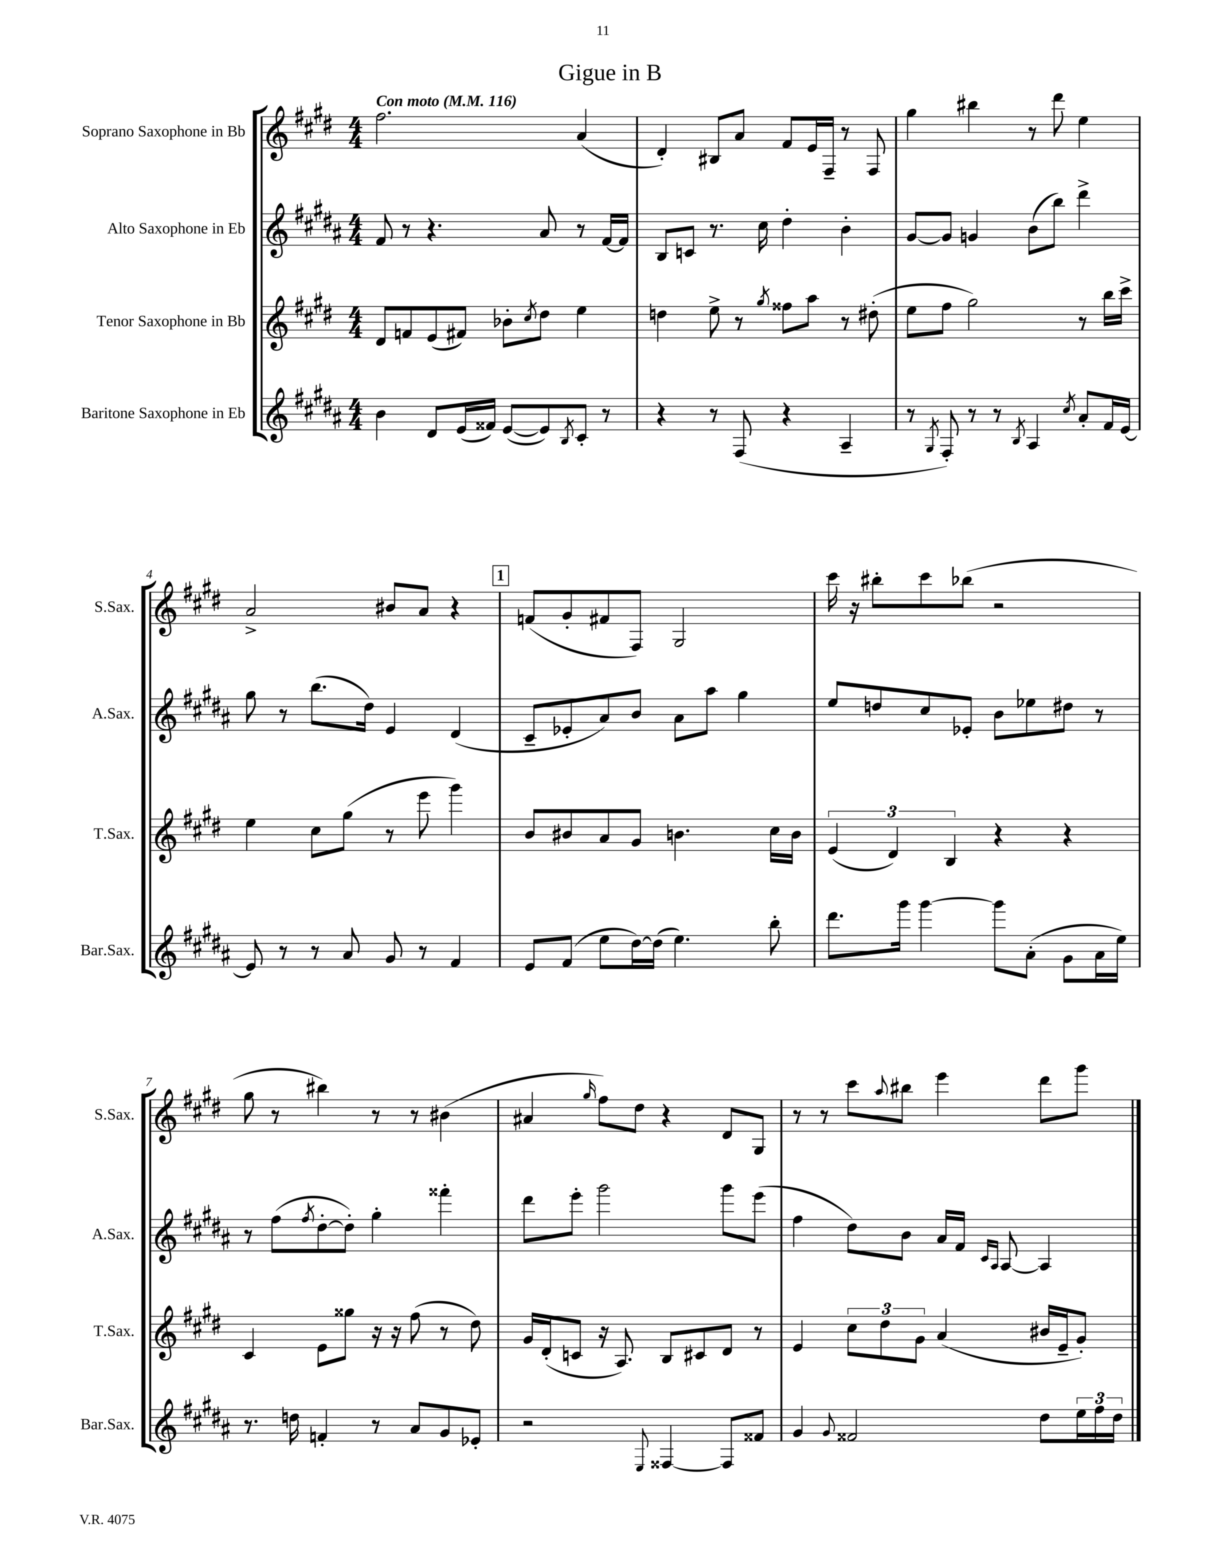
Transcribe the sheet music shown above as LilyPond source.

\header { title = "Gigue in B" }
<<
\new StaffGroup <<
\new Staff = "s0" \with { instrumentName = "Soprano Saxophone in Bb" shortInstrumentName = "S.Sax." } {
    \clef treble \key e \major \numericTimeSignature \time 4/4 \tempo "Con moto" 4 = 116
    fis''2. a'4( |
    dis'4-.) bis8 a'8 fis'8 e'16 fis16-- r8 fis8 |
    gis''4 bis''4 r8 dis'''8 e''4 |
    a'2-> bis'8 a'8 r4 |
    \mark \markup { \box "1" } f'8( gis'8-. fis'8 fis8) gis2 |
    cis'''16 r16 bis''8-. cis'''8 bes''8( r2 |
    gis''8 r8 bis''4) r8 r8 bis'4( |
    ais'4 \grace { gis''16 } fis''8) dis''8 r4 dis'8 gis8 |
    r8 r8 cis'''8 \appoggiatura { a''8 } bis''8 e'''4 dis'''8 gis'''8 \bar "|." |
}
\new Staff = "s1" \with { instrumentName = "Alto Saxophone in Eb" shortInstrumentName = "A.Sax." } {
    \clef treble \key b \major \numericTimeSignature \time 4/4
    fis'8 r8 r4. ais'8 r8 fis'16~ fis'16 |
    b8 c'8 r8. cis''16 dis''4-. b'4-. |
    gis'8~ gis'8 g'4 b'8( b''8) dis'''4-> |
    gis''8 r8 b''8.( dis''16) e'4 dis'4( |
    \mark \markup { \box "1" } cis'8-- ees'8-. ais'8) b'8 ais'8 ais''8 gis''4 |
    e''8 d''8 cis''8 ees'8-. b'8 ees''8 dis''8 r8 |
    r8 fis''8( \acciaccatura { fis''8 } dis''8~-. dis''8-.) gis''4-. fisis'''4-. |
    dis'''8 e'''8-. gis'''2 gis'''8 e'''8( |
    fis''4 dis''8) b'8 ais'16 fis'16 \grace { cis'16 ais16 } ais8~ ais4 \bar "|." |
}
\new Staff = "s2" \with { instrumentName = "Tenor Saxophone in Bb" shortInstrumentName = "T.Sax." } {
    \clef treble \key e \major \numericTimeSignature \time 4/4
    dis'8 f'8 e'8( fis'8) bes'8-. \acciaccatura { cis''8 } dis''8 e''4 |
    d''4 e''8-> r8 \acciaccatura { gis''8 } fisis''8 a''8 r8 dis''8-.( |
    e''8 fis''8 gis''2) r8 b''16 cis'''16-> |
    e''4 cis''8 gis''8( r8 e'''8 gis'''4) |
    \mark \markup { \box "1" } b'8 bis'8 a'8 gis'8 b'4. cis''16 b'16 |
    \tuplet 3/2 { e'4( dis'4) b4 } r4 r4 |
    cis'4 e'8 gisis''8 r16 r16 fis''8( r8 dis''8) |
    gis'16 dis'16-.( c'8 r16 a8.) b8 cis'8 dis'8 r8 |
    e'4 \tuplet 3/2 { cis''8 dis''8 gis'8 } a'4( bis'16 e'16-- gis'8-.) \bar "|." |
}
\new Staff = "s3" \with { instrumentName = "Baritone Saxophone in Eb" shortInstrumentName = "Bar.Sax." } {
    \clef treble \key b \major \numericTimeSignature \time 4/4
    b'4 dis'8 e'16( fisis'16) e'8~( e'8) \acciaccatura { b8 } cis'8-. r8 |
    r4 r8 fis8( r4 ais4-- |
    r8 \acciaccatura { gis8 } fis8-.) r8 r8 \acciaccatura { b8 } ais4 \acciaccatura { cis''8 } ais'8-. fis'16 e'16~ |
    e'8 r8 r8 ais'8 gis'8 r8 fis'4 |
    \mark \markup { \box "1" } e'8 fis'8( e''8 dis''16~) dis''16( e''4.) b''8-. |
    dis'''8. gis'''16 gis'''4~ gis'''8 ais'8-.( gis'8 ais'16 e''16) |
    r8. d''16 f'4-. r8 ais'8 gis'8 ees'8-. |
    r2 \appoggiatura { e8 } fisis4~ fisis8 fisis'8 |
    gis'4 \appoggiatura { gis'8 } fisis'2 dis''8 \tuplet 3/2 { e''16 fis''16 dis''16 } \bar "|." |
}
>>
>>
